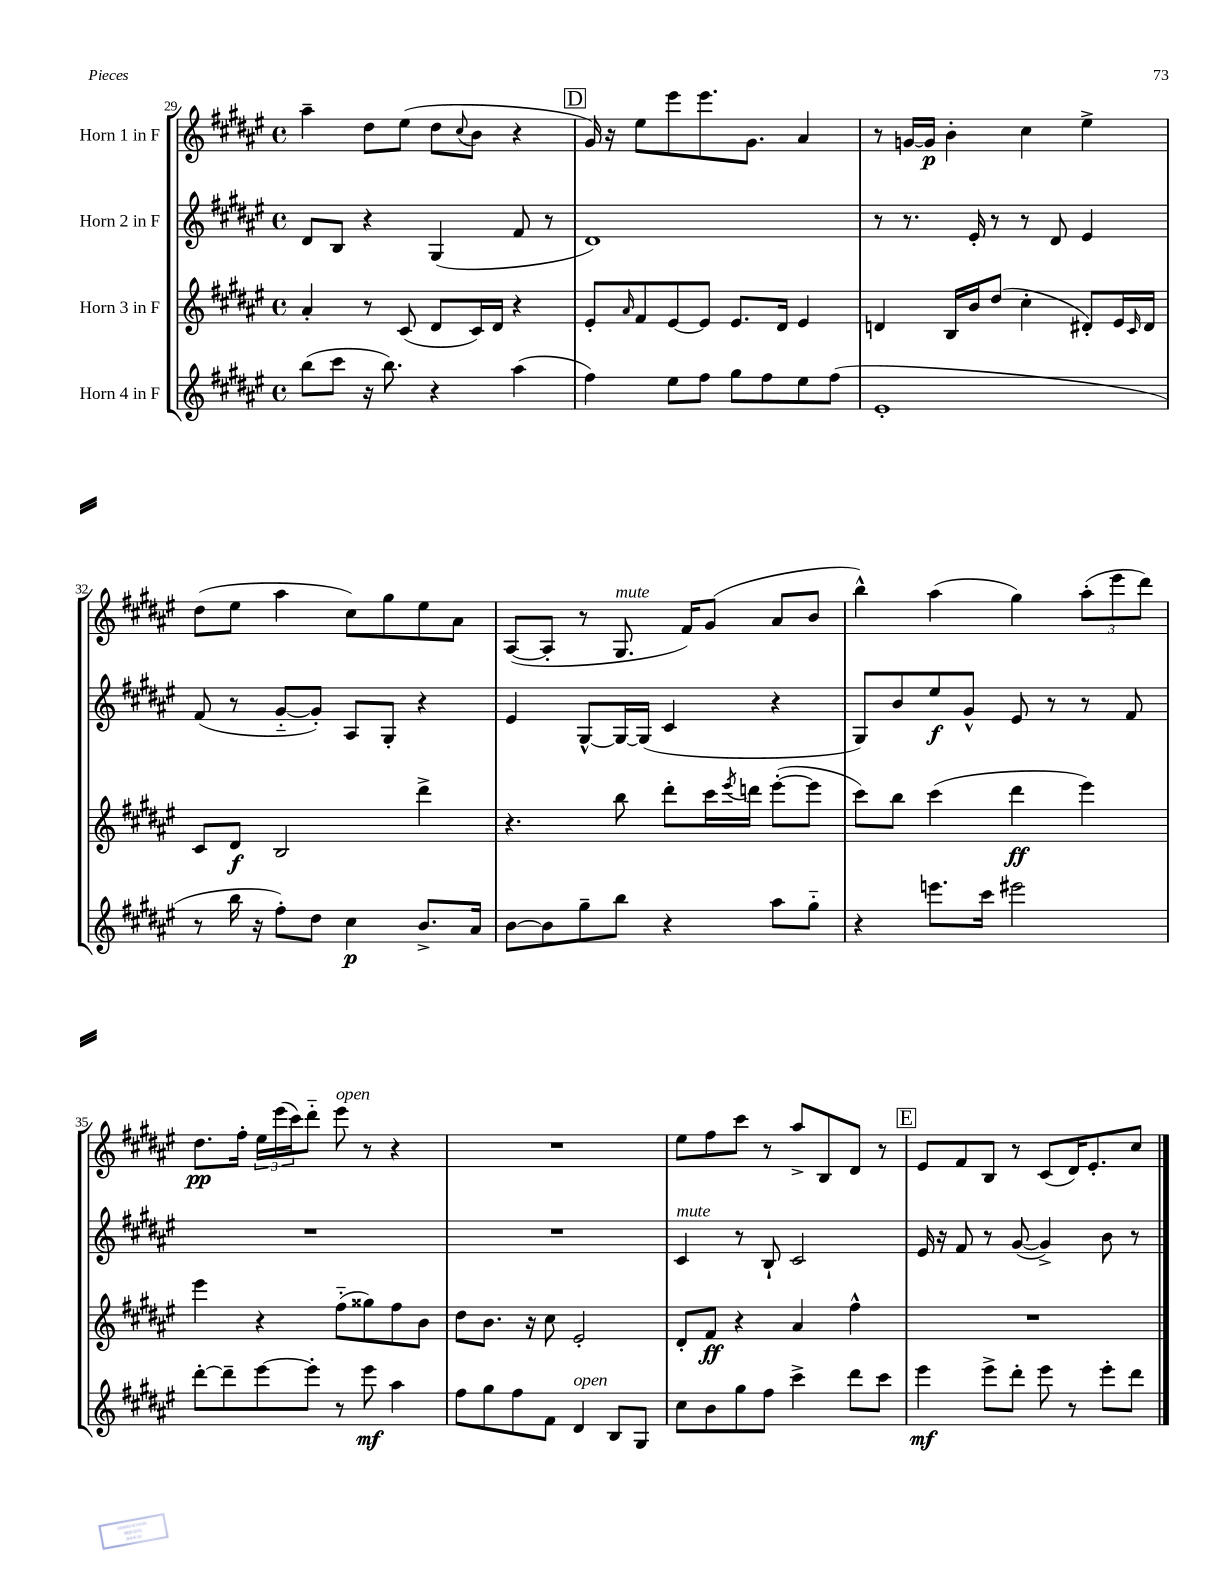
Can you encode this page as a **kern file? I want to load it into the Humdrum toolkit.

**kern	**dynam	**kern	**dynam	**kern	**dynam	**kern	**dynam
*part4	*part4	*part3	*part3	*part2	*part2	*part1	*part1
*staff4	*staff4	*staff3	*staff3	*staff2	*staff2	*staff1	*staff1
*I"Horn 4 in F	*	*I"Horn 3 in F	*	*I"Horn 2 in F	*	*I"Horn 1 in F	*
*clefG2	*	*clefG2	*	*clefG2	*	*clefG2	*
*k[f#c#g#d#a#e#]	*	*k[f#c#g#d#a#e#]	*	*k[f#c#g#d#a#e#]	*	*k[f#c#g#d#a#e#]	*
*M4/4	*	*M4/4	*	*M4/4	*	*M4/4	*
*met(c)	*	*met(c)	*	*met(c)	*	*met(c)	*
=29	=29	=29	=29	=29	=29	=29	=29
(8bb\L	.	4a#'/	.	8d#/L	.	4aa#~\	.
8ccc#\J	.	.	.	8B/J	.	.	.
16r	.	8r	.	4r	.	8dd#\L	.
8.bb\)	.	.	.	.	.	.	.
.	.	(8c#/	.	.	.	(8ee#\J	.
4r	.	8d#/L	.	(4G#/	.	8dd#\L	.
.	.	.	.	.	.	8qqcc#/	.
.	.	16c#/L)	.	.	.	8b\J	.
.	.	16d#/JJ	.	.	.	.	.
(4aa#\	.	4r	.	8f#/	.	4r	.
.	.	.	.	8r	.	.	.
!!LO:REH:place=s1:t=D
=30	=30	=30	=30	=30	=30	=30	=30
4ff#\)	.	8e#'/L	.	1d#)	.	16g#/)	.
.	.	.	.	.	.	16r	.
.	.	16qqa#/	.	.	.	.	.
.	.	8f#/	.	.	.	8ee#\L	.
8ee#\L	.	[8e#/	.	.	.	8eee#\	.
8ff#\J	.	8e#/J]	.	.	.	8.eee#\	.
8gg#\L	.	8.e#/L	.	.	.	.	.
.	.	.	.	.	.	8.g#\J	.
8ff#\	.	.	.	.	.	.	.
.	.	16d#/Jk	.	.	.	.	.
8ee#\	.	4e#/	.	.	.	4a#/	.
(8ff#\J	.	.	.	.	.	.	.
=31	=31	=31	=31	=31	=31	=31	=31
1e#'	.	4dn/	.	8r	.	8r	.
.	.	.	.	8.r	.	[16gn/LL	.
.	.	.	.	.	.	16g/JJ]	p
.	.	16B/LL	.	.	.	4b'\	.
.	.	16b/J	.	16e#'/	.	.	.
.	.	(8dd#/J	.	8r	.	.	.
.	.	4cc#'\	.	8r	.	4cc#\	.
.	.	.	.	8d#/	.	.	.
.	.	8d#X'/L)	.	4e#/	.	4ee#^\	.
.	.	16e#/L	.	.	.	.	.
.	.	16qqc#/	.	.	.	.	.
.	.	16d#/JJ	.	.	.	.	.
!!LO:LB:g=z
=32	=32	=32	=32	=32	=32	=32	=32
8r	.	8c#/L	.	(8f#/	.	(8dd#\L	.
16bb\	.	8d#/J	f	8r	.	8ee#\J	.
16r	.	.	.	.	.	.	.
8ff#'\L)	.	2B/	.	[8g#/L	.	4aa#\	.
8dd#\J	.	.	.	8g#'/J])	.	.	.
4cc#\	p	.	.	8A#/L	.	8cc#\L)	.
.	.	.	.	8G#'/J	.	8gg#\	.
8.b^/L	.	4ddd#^\	.	4r	.	8ee#\	.
.	.	.	.	.	.	8a#\J	.
16a#/Jk	.	.	.	.	.	.	.
=33	=33	=33	=33	=33	=33	=33	=33
[8b\L	.	4.r	.	4e#/	.	([8A#/L	.
8b\]	.	.	.	.	.	8A#'/J]	.
8gg#~\	.	.	.	[8G#^^/L	.	8r	.
!	!	!	!	!	!	!LO:TX:a:i:t=mute	!
8bb\J	.	8bb\	.	16G#/L_	.	8.G#/	.
.	.	.	.	(16G#/JJ]	.	.	.
4r	.	8ddd#'\L	.	4c#/	.	.	.
.	.	.	.	.	.	16f#/KL)	.
.	.	16ccc#\L	.	.	.	(8g#/J	.
.	.	8qeee#/	.	.	.	.	.
.	.	16dddn\JJ	.	.	.	.	.
8aa#\L	.	([8eee#'\L	.	4r	.	8a#/L	.
8gg#\J	.	8eee#\J]	.	.	.	8b/J	.
=34	=34	=34	=34	=34	=34	=34	=34
4r	.	8ccc#\L)	.	8G#/L)	.	4bb^^\)	.
.	.	8bb\J	.	8b/	.	.	.
8.eeen\L	.	(4ccc#\	.	8ee#/	f	(4aa#\	.
.	.	.	.	8g#^^/J	.	.	.
16ccc#\Jk	.	.	.	.	.	.	.
2eee#X\	.	4ddd#\	ff	8e#/	.	4gg#\)	.
.	.	.	.	8r	.	.	.
.	.	4eee#\)	.	8r	.	(12aa#'\L	.
.	.	.	.	.	.	12eee#\	.
.	.	.	.	8f#/	.	.	.
.	.	.	.	.	.	12ddd#\J)	.
!!LO:LB:g=z
=35	=35	=35	=35	=35	=35	=35	=35
[8ddd#'\L	.	4eee#\	.	1r	.	8.dd#\L	pp
8ddd#~\]	.	.	.	.	.	.	.
.	.	.	.	.	.	16ff#'\Jk	.
[8eee#\	.	4r	.	.	.	24ee#\LL	.
.	.	.	.	.	.	(24eee#\	.
.	.	.	.	.	.	24ccc#\J)	.
8eee#'\J]	.	.	.	.	.	8ddd#\J	.
!	!	!	!	!	!	!LO:TX:a:i:t=open	!
8r	.	(8ff#\L	.	.	.	8eee#\	.
8eee#\	mf	8gg##X\)	.	.	.	8r	.
4aa#\	.	8ff#\	.	.	.	4r	.
.	.	8b\J	.	.	.	.	.
=36	=36	=36	=36	=36	=36	=36	=36
8ff#\L	.	8dd#\L	.	1r	.	1r	.
8gg#\	.	8.b\J	.	.	.	.	.
8ff#\	.	.	.	.	.	.	.
.	.	16r	.	.	.	.	.
8f#\J	.	8cc#\	.	.	.	.	.
!LO:TX:a:i:t=open	!	!	!	!	!	!	!
4d#/	.	2e#'/	.	.	.	.	.
8B/L	.	.	.	.	.	.	.
8G#/J	.	.	.	.	.	.	.
=37	=37	=37	=37	=37	=37	=37	=37
!	!	!	!	!LO:TX:a:i:t=mute	!	!	!
8cc#\L	.	8d#'/L	.	4c#/	.	8ee#\L	.
8b\	.	8f#/J	ff	.	.	8ff#\	.
8gg#\	.	4r	.	8r	.	8ccc#\J	.
8ff#\J	.	.	.	8B`/	.	8r	.
4ccc#^\	.	4a#/	.	2c#/	.	8aa#^/L	.
.	.	.	.	.	.	8B/	.
8ddd#\L	.	4ff#^^\	.	.	.	8d#/J	.
8ccc#\J	.	.	.	.	.	8r	.
!!LO:REH:place=s1:t=E
=38	=38	=38	=38	=38	=38	=38	=38
4eee#\	mf	1r	.	16e#/	.	8e#/L	.
.	.	.	.	16r	.	.	.
.	.	.	.	8f#/	.	8f#/	.
8eee#^\L	.	.	.	8r	.	8B/J	.
8ddd#'\J	.	.	.	([8g#/	.	8r	.
8eee#\	.	.	.	4g#^/])	.	(8c#/L	.
8r	.	.	.	.	.	16d#/K)	.
.	.	.	.	.	.	8.e#'/	.
8eee#'\L	.	.	.	8b\	.	.	.
8ddd#\J	.	.	.	8r	.	8cc#/J	.
==	==	==	==	==	==	==	==
*-	*-	*-	*-	*-	*-	*-	*-
